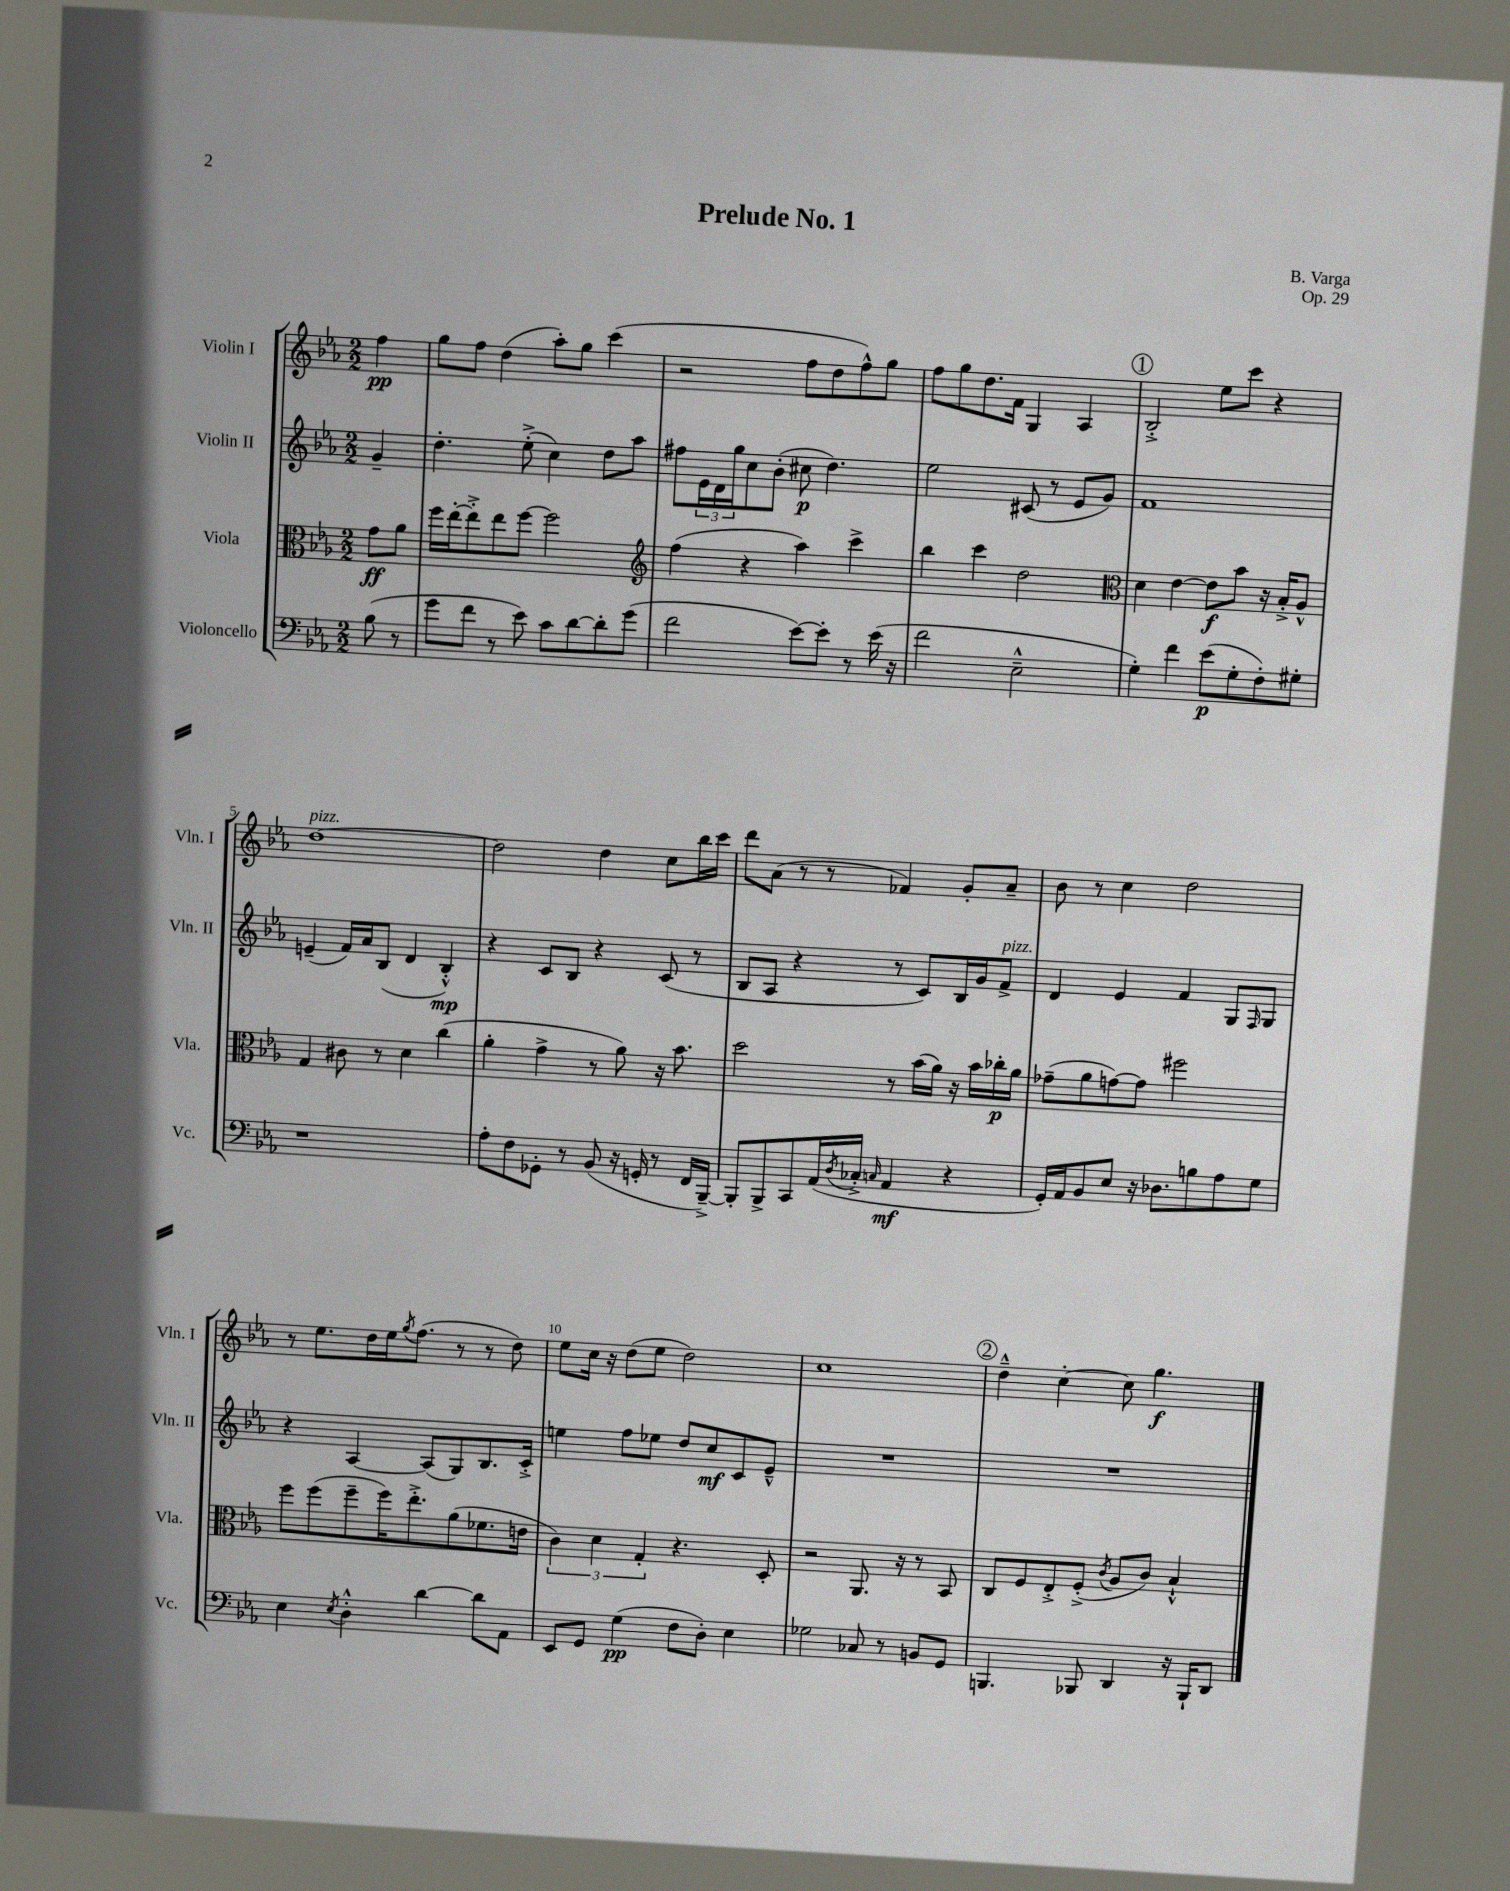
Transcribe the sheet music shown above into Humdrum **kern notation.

**kern	**kern	**kern	**kern
*staff4	*staff3	*staff2	*staff1
*clefF4	*clefC3	*clefG2	*clefG2
*k[b-e-a-]	*k[b-e-a-]	*k[b-e-a-]	*k[b-e-a-]
*M2/2	*M2/2	*M2/2	*M2/2
(8B-\	8g\L	4g~/	4ff\
8r	8a-\J	.	.
=	=	=	=
8g\L	16ff\LL	4.dd'\	8gg\L
.	[16ee-'\J	.	.
8f\J	8ee-'^\]	.	8ff\J
8r	8ee-\	.	(4dd\
8e-\)	[8ff\J	(8ee-'^\	.
8c\L	2ff\]	4cc\)	8aa-'\L)
[8d\	.	.	8gg\J
8d'\]	.	8dd\L	(4ccc\
(8g\J	.	8aa-\J	.
=	=	=	=
*	*clefG2	*	*
2f\	(4ff\	8ff#\L	2r
.	.	24e-\L	.
.	.	24d\	.
.	.	24gg\J	.
.	4r	8cc\	.
.	.	(8b-'\J	.
[8e-\L)	4aa-\)	8cc#\	8ff\L
8e-'\]J	.	4.dd\)	8dd\
8r	4ccc^\	.	8ff^^\)
(16e-\	.	.	8gg\J
16r	.	.	.
=	=	=	=
2f\	4bb-\	2ee-\	8ff\L
.	.	.	8gg\
.	4ccc\	.	8.dd\
.	.	.	16f\Jk
2E-~^^\	2dd\	(8c#/	4G/
.	.	8r	.
.	.	8e-/L	4A-/
.	.	8g/J)	.
=	=	=	=
*	*clefC3	*	*
4G'\)	4d\	1f	2B-'^/
4f\	[4e-\	.	.
(8e-\L	8e-\]L	.	8ee-\L
8G'\	8b-\J	.	8ccc\J
8F'\)	16r	.	4r
.	16B-'^/LK	.	.
8G#'\J	8A-^^/J	.	.
=	=	=	=
1r	4G/	(4e~/	[1dd
.	8c#\	16f/LL)	.
.	.	16a-/J	.
.	8r	(8B-/J	.
.	4d\	4d/	.
.	(4cc\	4B-'^^/)	.
=	=	=	=
8A-'\L	4a-'\	4r	2dd\]
8F\	.	.	.
8GG-'\J	4g^\	8c/L	.
8r	.	8B-/J	.
(8BB-/	8r	4r	4dd\
16r	8a-\)	.	.
16GG'/	.	.	.
8r	16r	(8c/	8cc\L
.	8.b-\	.	.
16FF/LL	.	8r	16bb-\L
[16BBB-~^/JJ)	.	.	16ccc\JJ
=	=	=	=
8BBB-'/]L	2dd\	8B-/L	8ddd\L
8BBB-^/	.	8A-/J	(8a-\J
8CC/	.	4r	8r
(16AA-/L	.	.	8r
8qD/	.	.	.
16C-'^/JJ	.	.	.
16qqC/	.	.	.
4AA-/	8r	8r	4f-/)
.	(16b-\LL	8c/L)	.
.	16a-\JJ)	.	.
4r	16r	16B-/L	8g'/L
.	16b-\LL	16g/J	.
.	16cc-'\	8f^/J	8a-~/J
.	16a-\JJ	.	.
=	=	=	=
16GG'/LL)	(8g-~\L	4d/	8b-\
16AA-/J	.	.	.
8BB-/	8a-\	.	8r
8E-/J	[8g\)	4e-/	4cc\
16r	8g\]J	.	.
8.D-\L	.	.	.
.	2ff#\	4f/	2dd\
8B\	.	.	.
8A-\	.	8G/L	.
.	.	16qqF/	.
8G\J	.	8G/J	.
=	=	=	=
4E-\	8ff\L	4r	8r
.	(8ff\	.	8.ee-\L
8qE-/	.	.	.
4D'^^\	8ff~\	[4A-/	.
.	.	.	16dd\L
.	16ff\K)	.	16ee-\J
.	.	.	8qgg/
.	8.ee-'^\	.	(8.ff\J
[4d\	.	(8A-/]L	.
.	(8a-\	8G/)	8r
8d\]L	8.f-\	8.B-/	8r
8AA-\J	.	.	8dd\)
.	16e\Jk	16c'^/Jk	.
=	=	=	=
8EE-/L	6c\)	4ee\	8ee-\L
8GG/J	.	.	16cc\Jk
.	6d\	.	.
.	.	.	16r
(4G\	.	8ff\L	(8dd\L
.	6G'/	.	.
.	.	8ee-\J	8ee-\J
8F\L	4.r	8dd/L	2dd\)
8D'\J)	.	8cc/	.
4E-\	.	8c/	.
.	8D'/	8e-~^^/J	.
=	=	=	=
2G-\	2r	1r	1cc
8C-/	8.AA-/	.	.
8r	.	.	.
.	16r	.	.
8BB/L	8r	.	.
8GG/J	8BB-/	.	.
=	=	=	=
4.BBB/	8C/L	1r	4dd~^^\
.	8F/	.	.
.	8E-'^/	.	[4cc'\
8BBB-/	(8F'^/J	.	.
.	8qc/	.	.
4DD/	8A-/L	.	8cc\]
.	8c/J)	.	4.gg\
16r	4B-`^^/	.	.
16BBB-`/LK	.	.	.
8DD/J	.	.	.
==	==	==	==
*-	*-	*-	*-
